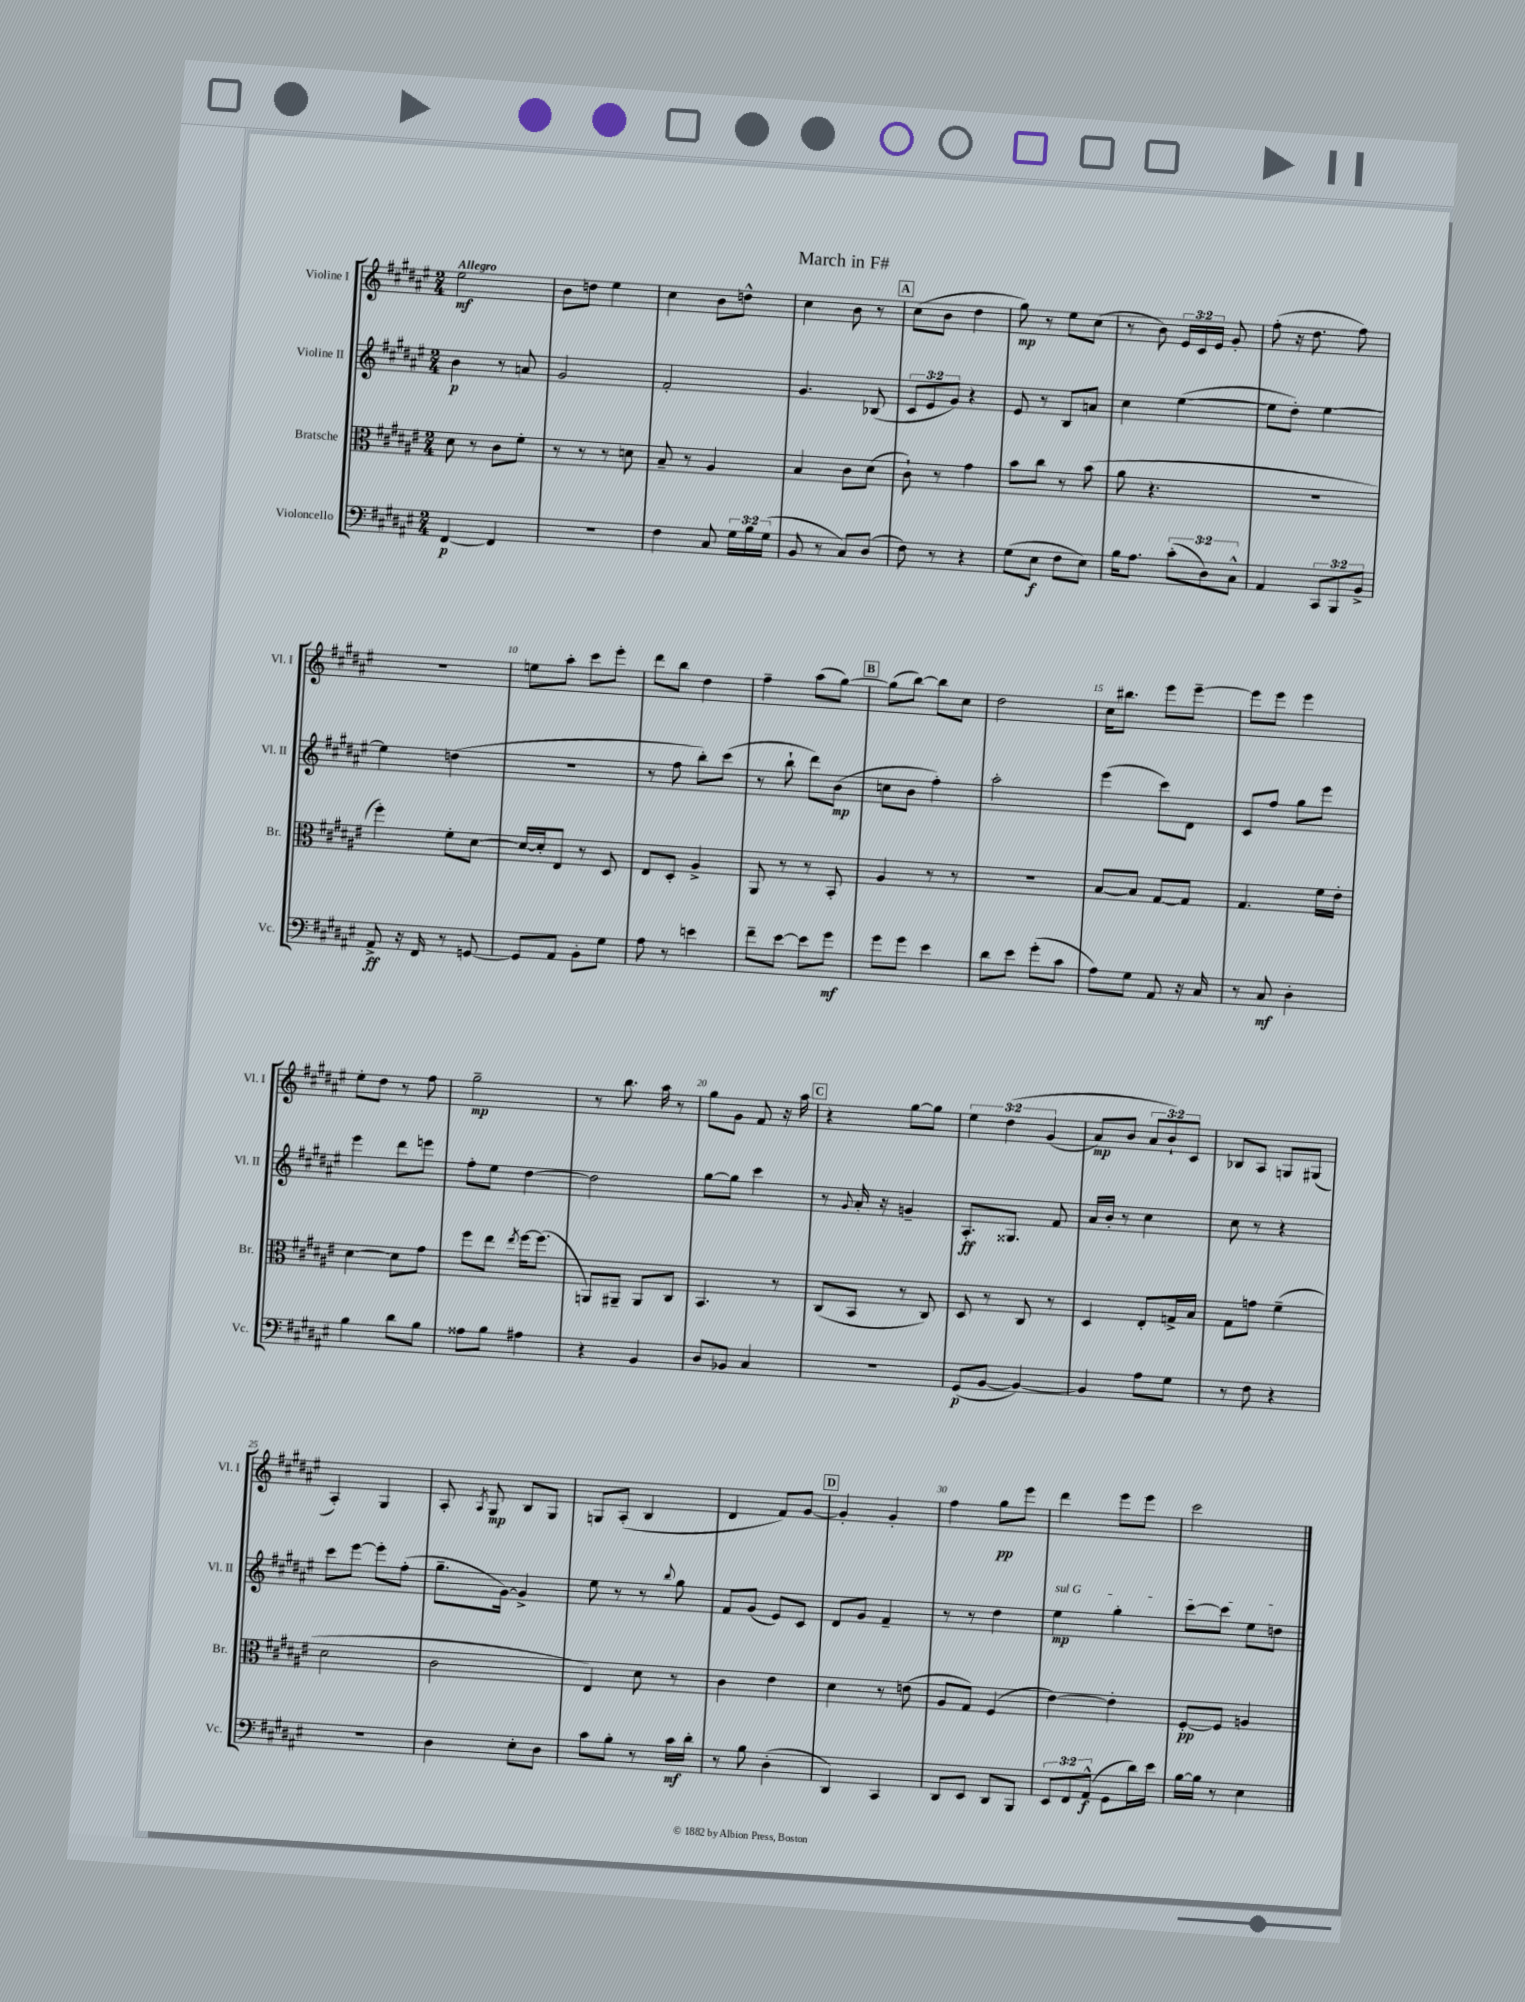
\header { title = "March in F#" }
<<
\new StaffGroup <<
\new Staff = "s0" \with { instrumentName = "Violine I" shortInstrumentName = "Vl. I" } {
    \clef treble \key fis \major \numericTimeSignature \time 2/4 \override Staff.TupletNumber.text = #tuplet-number::calc-fraction-text \tempo "Allegro"
    \autoBeamOff eis''2\mf |
    b'8[ d''8] eis''4 |
    cis''4 b'8[ d''8]-^ |
    cis''4 b'8 r8 |
    \mark \markup { \box "A" } cis''8[( b'8] dis''4 |
    gis''8\mp) r8 eis''8[ cis''8]( |
    r8 b'8) \tuplet 3/2 { eis'16[ cis'16 eis'16] } gis'8-. |
    fis''8-.( r16 dis''8. fis''8) |
    r2 |
    e''8[ ais''8]-. cis'''8[ eis'''8]-. |
    dis'''8[ b''8] dis''4 |
    fis''4-- ais''8[( gis''8]~) |
    \mark \markup { \box "B" } gis''8[( b''8]~) b''8[ cis''8] |
    dis''2 |
    cis''16[ bis''8.] eis'''8[ eis'''8]~-- |
    eis'''8[ eis'''8] eis'''4 |
    eis''8[-. dis''8] r8 fis''8 |
    gis''2--\mp |
    r8 b''8. ais''16 r8 |
    gis''8[ gis'8] fis'8 r16 ais''16 |
    \mark \markup { \box "C" } r4 gis''8[~ gis''8] |
    \tuplet 3/2 { eis''4 dis''4\( gis'4( } |
    ais'8[\mp) b'8] \tuplet 3/2 { ais'8[ b'8-!\) cis'8] } |
    bes8[ ais8] g8[ gis8]( |
    ais4-.) gis4 |
    ais8-. \acciaccatura { ais8 } gis8\mp b8[ gis8] |
    g8[ ais8]-.( b4 |
    dis'4 fis'8[) gis'8]~ |
    \mark \markup { \box "D" } gis'4-. gis'4-. |
    fis''4 gis''8[\pp eis'''8] |
    dis'''4 eis'''8[ eis'''8] |
    cis'''2 \bar "|." |
}
\new Staff = "s1" \with { instrumentName = "Violine II" shortInstrumentName = "Vl. II" } {
    \clef treble \key fis \major \numericTimeSignature \time 2/4 \override Staff.TupletNumber.text = #tuplet-number::calc-fraction-text
    \autoBeamOff b'4\p r8 a'8 |
    gis'2 |
    fis'2-. |
    gis'4. bes8( |
    \mark \markup { \box "A" } \tuplet 3/2 { cis'8[ eis'8 gis'8]) } r4 |
    eis'8 r8 b8[ a'8] |
    cis''4 eis''4~( |
    eis''8[ dis''8]-.) eis''4~ |
    eis''4 d''4( |
    r2 |
    r8 fis''8 b''8[-.) cis'''8]( |
    r8 b''8-! dis'''8[) b'8]\mp( |
    \mark \markup { \box "B" } c''8[ b'8] fis''4-.) |
    ais''2-. |
    eis'''4( cis'''8[) dis'8] |
    cis'8[ fis''8] gis''8[ eis'''8] |
    eis'''4 dis'''8[ e'''8] |
    fis''8[-. eis''8] dis''4~ |
    dis''2 |
    gis''8[~ gis''8] cis'''4 |
    \mark \markup { \box "C" } r8 \appoggiatura { gis'8 } ais'16-. r16 g'4-- |
    ais8.[-.\ff gisis8.] fis'8 |
    ais'16[ b'16]-. r8 cis''4 |
    cis''8 r8 r4 |
    cis'''8[ eis'''8]~ eis'''8[-. fis''8]-.( |
    gis''8.[-- gis'16]~) gis'4-> |
    eis''8 r8 r8 \appoggiatura { b''8 } gis''8 |
    fis'8[ gis'8]( eis'8[) cis'8] |
    \mark \markup { \box "D" } dis'8[ gis'8] fis'4-- |
    r8 r8 dis''4 |
    \once \override TextSpanner.bound-details.left.text = \markup { \italic "sul G" } eis''4\mp\startTextSpan gis''4-. |
    cis'''8[~ cis'''8] eis''8[ d''8]\stopTextSpan \bar "|." |
}
\new Staff = "s2" \with { instrumentName = "Bratsche" shortInstrumentName = "Br." } {
    \clef alto \key fis \major \numericTimeSignature \time 2/4
    \autoBeamOff dis'8 r8 cis'8[ fis'8]-. |
    r8 r8 r8 d'8 |
    b8-- r8 ais4 |
    b4 cis'8[ dis'8]( |
    \mark \markup { \box "A" } cis'8-!) r8 gis'4 |
    b'8[ cis''8] r8 b'8( |
    ais'8 r4. |
    r2 |
    fis''4-.) fis'8[-. dis'8]~ |
    dis'16[~ dis'16-. eis8] r8 dis8 |
    eis8[ dis8]-. ais4-> |
    ais,8 r8 r8 b,8-. |
    \mark \markup { \box "B" } ais4 r8 r8 |
    r2 |
    b8[~ b8] gis8[~ gis8] |
    gis4. fis'16[ eis'16]-. |
    dis'4~ dis'8[ gis'8] |
    fis''8[ eis''8] \acciaccatura { eis''8 } fis''16[~ fis''8.]( |
    a,8[) ais,8]-- ais,8[ cis8] |
    b,4. r8 |
    \mark \markup { \box "C" } cis8[( b,8] r8 cis8) |
    dis8 r8 cis8 r8 |
    dis4 eis8[-. g16-> b16] |
    gis8[ g'8] fis'4--( |
    dis'2 |
    cis'2 |
    eis4) dis'8 r8 |
    cis'4 eis'4 |
    \mark \markup { \box "D" } dis'4 r8 e'8( |
    ais8[ gis8]) fis4( |
    eis'4~) eis'4-. |
    fis8[~-.\pp fis8] a4 \bar "|." |
}
\new Staff = "s3" \with { instrumentName = "Violoncello" shortInstrumentName = "Vc." } {
    \clef bass \key fis \major \numericTimeSignature \time 2/4 \override Staff.TupletNumber.text = #tuplet-number::calc-fraction-text
    \autoBeamOff fis,4~\p fis,4 |
    R2 |
    fis4 cis8 \tuplet 3/2 { gis16[ b16 gis16]( } |
    b,8 r8 cis8[) dis8]( |
    \mark \markup { \box "A" } fis8) r8 r4 |
    gis8[( eis8]\f fis8[ eis8]) |
    b16[ ais8.] \tuplet 3/2 { cis'8[-.( dis8) cis8]-^ } |
    ais,4 \tuplet 3/2 { cis,8[ b,,8 b,8]-> } |
    ais,8->\ff r16 fis,16 r8 g,8~ |
    g,8[ ais,8] b,8[-. gis8] |
    ais8 r8 e'4 |
    fis'8[-- eis'8]~ eis'8[ gis'8]\mf |
    \mark \markup { \box "B" } gis'8[ gis'8] eis'4 |
    dis'8[ eis'8] gis'8[-.( cis'8] |
    ais8[) gis8] ais,8 r16 cis16 |
    r8 cis8\mf dis4-. |
    b4 dis'8[ b8] |
    aisis8[ b8] ais4 |
    r4 b,4 |
    dis8[ bes,8] cis4 |
    \mark \markup { \box "C" } r2 |
    gis,8[\p( b,8]~ b,4~) |
    b,4 ais8[ gis8] |
    r8 fis8 r4 |
    R2 |
    dis4 eis8[-. dis8] |
    cis'8[ b8]-. r8 cis'16[\mf dis'16]-. |
    r8 b8 dis4-.( |
    \mark \markup { \box "D" } dis,4) cis,4 |
    dis,8[ eis,8] dis,8[ b,,8] |
    \tuplet 3/2 { eis,8[ fis,8 ais,8]-^\f( } gis,8[ dis'16) eis'16] |
    b16[~ b16] r8 eis4 \bar "|." |
}
>>
>>
\layout { \context { \Score \override BarNumber.break-visibility = ##(#f #t #t) barNumberVisibility = #(every-nth-bar-number-visible 5) } }
